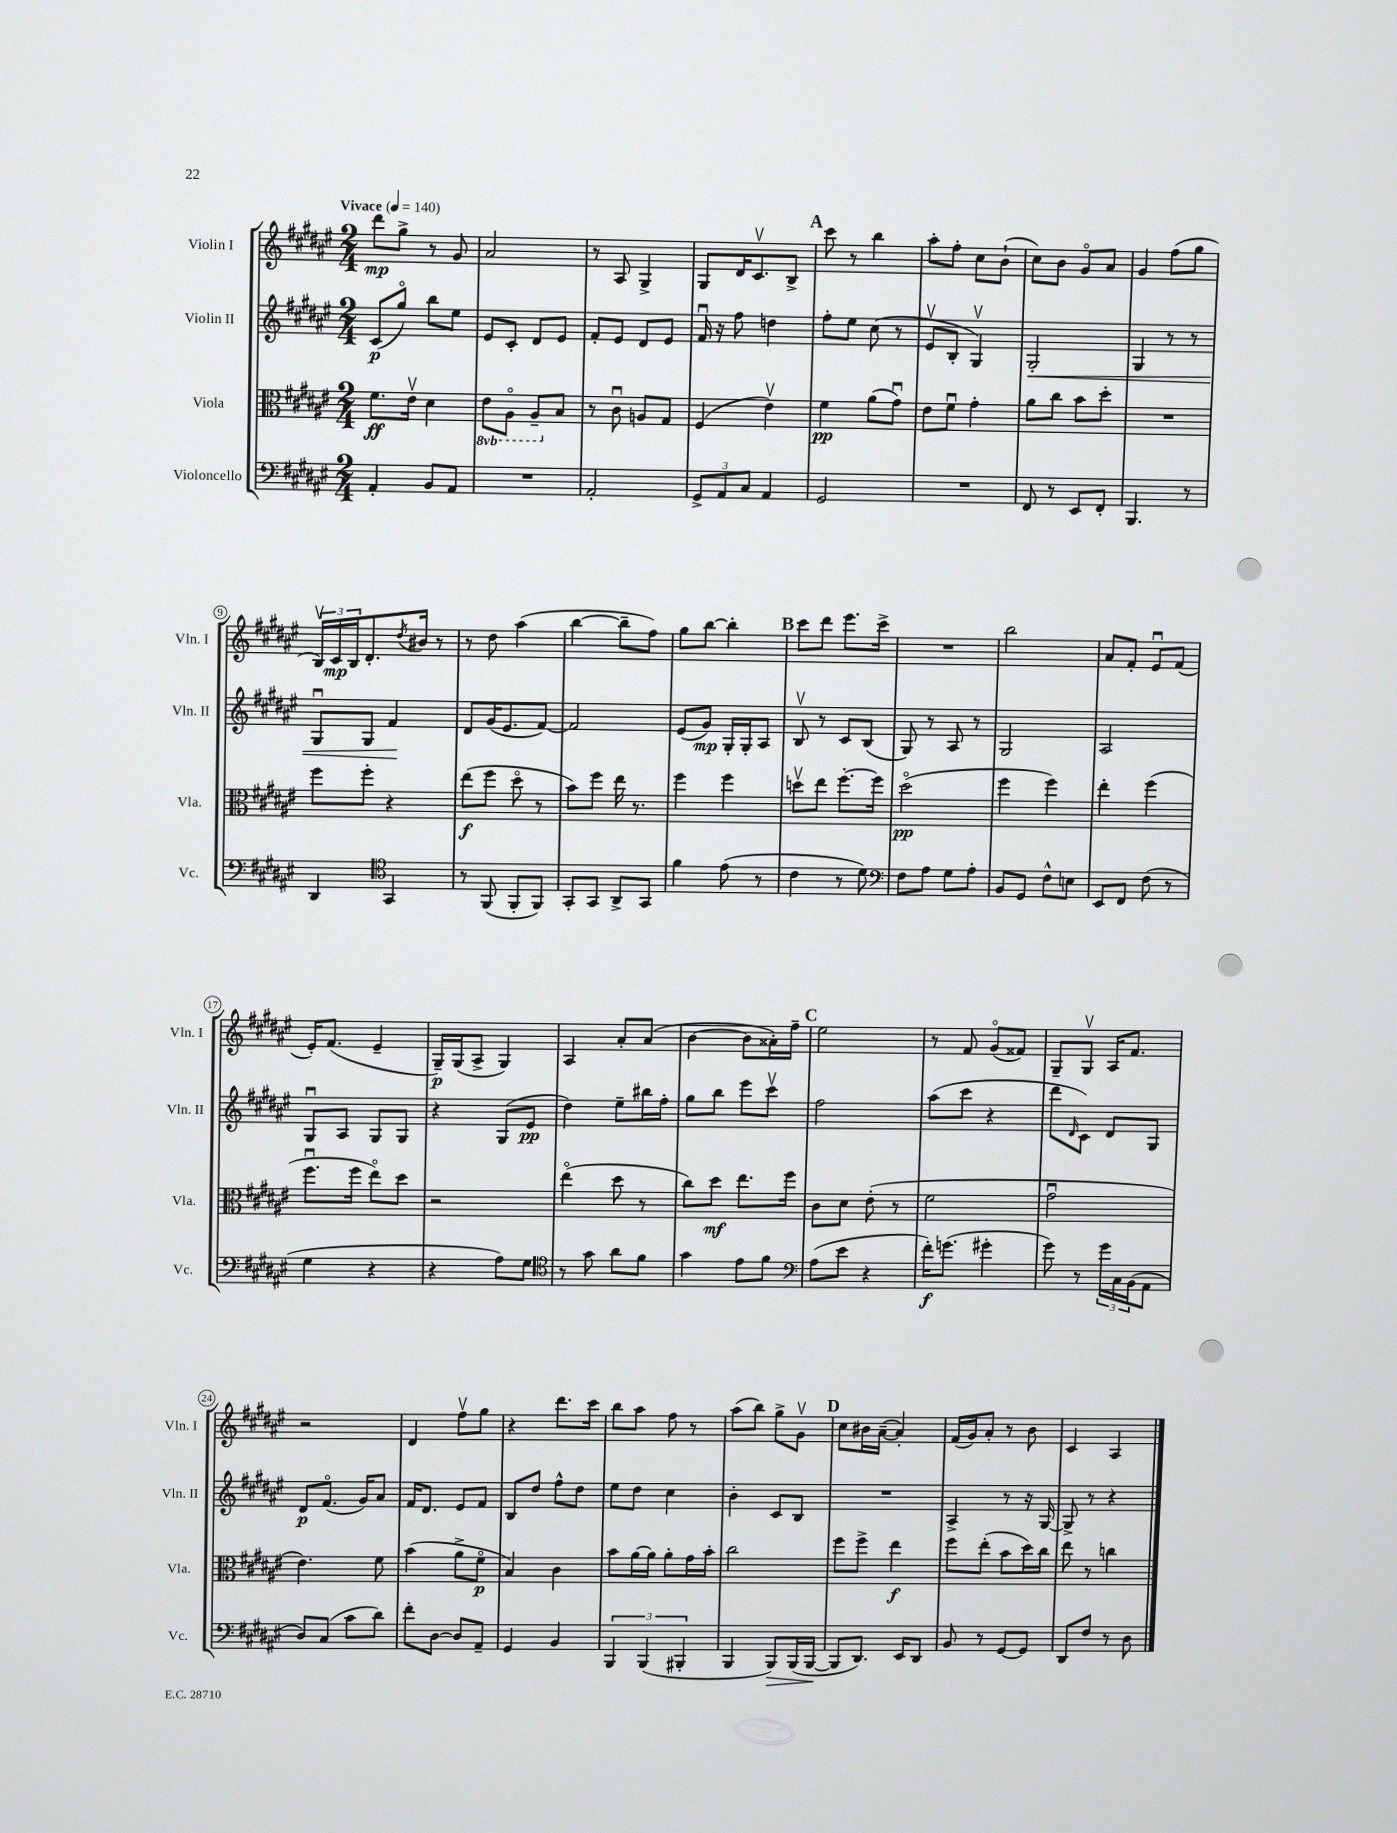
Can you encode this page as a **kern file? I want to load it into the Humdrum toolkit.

**kern	**kern	**kern	**kern
*staff4	*staff3	*staff2	*staff1
*clefF4	*clefC3	*clefG2	*clefG2
*k[f#c#g#d#a#e#]	*k[f#c#g#d#a#e#]	*k[f#c#g#d#a#e#]	*k[f#c#g#d#a#e#]
*M2/4	*M2/4	*M2/4	*M2/4
*MM140	*MM140	*MM140	*MM140
4AA#'/	8.f#\L	(8c#/L	8ddd#\L
.	.	8gg#o/J)	8gg#^\J
.	16e#v\Jk	.	.
8BB/L	4d#\	8bb\L	8r
8AA#/J	.	8ee#\J	8g#/
=	=	=	=
2r	8E#\L	8e#/L	2a#/
.	8AA#o\J	8c#'/J	.
.	8AA#~/L	8d#/L	.
.	8B/J	8e#/J	.
=	=	=	=
2AA#'/	8r	8f#'/L	8r
.	8c#u\	8e#/J	8A#/
.	8A/L	8d#/L	4G#^/
.	8G#/J	8e#/J	.
=	=	=	=
12GG#^/L	(4F#/	16f#u/	8G#/L
.	.	16r	.
12AA#/	.	.	.
.	.	8ff#\	16d#/K
12C#/J	.	.	.
.	.	.	8.c#v/
4AA#/	4e#v\)	4dd\	.
.	.	.	8B^/J
=	=	=	=
2GG#/	4f#\	8ff#'\L	8ccc#\
.	.	8ee#\J	8r
.	(8a#\L	(8cc#\	4bb\
.	8g#u\J)	8r	.
=	=	=	=
2r	8e#\L	8e#v/L	8aa#'\L
.	8f#u\J	8B'/J	8ff#'\J
.	4g#'\	4G#v/)	8cc#\L
.	.	.	(8b`\J
=	=	=	=
8FF#/	8a#\L	2G#'/	8cc#\L)
8r	8cc#\J	.	8b\J
8EE#/L	8b\L	.	8g#o/L
8FF#'/J	8dd#'\J	.	8a#/J
=	=	=	=
4.BBB/	2r	4G#/	4g#/
.	.	8r	(8ff#\L
8r	.	8r	8gg#\J
=	=	=	=
4DD#/	8ff#\L	8G#u/L	24Bv/LL)
.	.	.	24c#/
.	.	.	24B/J
.	8ff#'\J	8G#/J	8.d#'/
*clefC4	*	*	*
4GG#/	4r	4f#/	.
.	.	.	8qdd#/
.	.	.	16b#/Jk
.	.	.	8r
=	=	=	=
8r	(8ee#\L	8d#/L	8r
(8FF#/	8ff#\J	(16g#/K	8dd#\
.	.	8.e#/	.
8FF#'/L	8dd#o\	.	(4aa#\
8FF#/J)	8r	[8f#/J)	.
=	=	=	=
8GG#'/L	8b\L)	2f#/]	[4bb\
8GG#/J	8ff#\J	.	.
8AA#^/L	16ee#\	.	8bb~\]L
.	8.r	.	.
8GG#/J	.	.	8ff#\J)
=	=	=	=
4f#\	4ff#\	(8e#/L	8gg#\L
.	.	8g#/J)	[8bb\J
(8e#\	4ff#\	16G#'/LL	4bb'\]
.	.	16G#'/J	.
8r	.	8A#/J	.
=	=	=	=
4c#\	8ddv\L	8Bv/	8ccc#\L
.	8ee#\J	8r	8ddd#\J
8r	[8.ff#'\L	8c#/L	8.eee#\L
8d#\)	.	(8B/J	.
.	16ff#\]Jk	.	16ccc#^\Jk
=	=	=	=
*clefF4	*	*	*
8F#\L	(2dd#o\	8G#/)	2r
8A#\J	.	8r	.
8G#\L	.	8A#/	.
8A#'\J	.	8r	.
=	=	=	=
8BB/L	4ff#\	2G#/	2bb\
8GG#/J	.	.	.
8F#^^\L	4ff#\)	.	.
8E\J	.	.	.
=	=	=	=
8EE#/L	4ee#'\	2A#/	8a#/L
8FF#/J	.	.	8f#'/J
(8F#\	(4ff#\	.	8e#u/L
8r	.	.	(8f#/J
=	=	=	=
4G#\	8.ff#u\L	8G#u/L	16e#'/LK)
.	.	.	(8.f#/J
.	.	8A#/J	.
.	16ff#\Jk	.	.
4r	8ee#o\L)	8G#/L	4e#~/
.	8dd#\J	8G#/J	.
=	=	=	=
4r	2r	4r	16G#~/LL)
.	.	.	(16G#/J
.	.	.	8A#^/J
8A#\L)	.	(8G#/L	4G#/)
8G#\J	.	8e#/J	.
=	=	=	=
*clefC4	*	*	*
8r	(4ee#o\	4dd#\)	4A#/
8g#\	.	.	.
8a#\L	8dd#\	8ee#~\L	8a#'/L
8f#\J	8r	16bb#\L	(8a#/J
.	.	16ff#'\JJ	.
=	=	=	=
4g#\	8cc#\L)	8gg#\L	[4b\
.	8dd#\J	8bb\J	.
8e#\L	8.ee#\L	8eee#\L	8b\]L
8f#\J	.	8ccc#v\J	16a##'\L)
.	16ff#\Jk	.	16ff#~\JJ
=	=	=	=
*clefF4	*	*	*
(8A#\L	8c#\L	2ff#\	2ee#\
8e#\J	8d#\J	.	.
4r	(8e#'\	.	.
.	8r	.	.
=	=	=	=
16f#'\LK)	2f#\	(8aa#\L	8r
(8.g\J	.	.	.
.	.	8ccc#\J	8f#/
4g#'\	.	4r	(8g#o/L
.	.	.	8f##/J)
=	=	=	=
8g#\)	2g#u\	8ddd#\L	8G#~/L
.	.	16qqd#/	.
8r	.	8c#\J)	8G#v/J
24g#\LL	.	8d#/L	16A#/LK
24C#\	.	.	.
.	.	.	8.f#/J
(24BB\J	.	.	.
8AA#\J	.	8G#/J	.
=	=	=	=
8D#/L)	4.e#\)	8d#/L	2r
(8C#/J	.	(8.f#o/J	.
8c#\L	.	.	.
.	.	16g#/LK)	.
8d#\J)	8f#\	8a#/J	.
=	=	=	=
8f#'\L	(4b\	16f#/LK	4d#/
.	.	8.d#/J	.
[8D#\J	.	.	.
8D#/]L	8a#^\L	8e#/L	8ff#v\L
8AA#~/J	8f#o\J	8f#/J	8gg#\J
=	=	=	=
4GG#/	4B/)	8B/L	4r
.	.	8dd#/J	.
4BB/	4c#\	8ff#^^\L	8.ddd#\L
.	.	8dd#\J	.
.	.	.	16ccc#\Jk
=	=	=	=
6BBB/	8b\L	8ee#\L	8bb\L
.	[16a#\L	8dd#\J	8aa#\J
(6BBB/	.	.	.
.	16a#\]JJ	.	.
.	8a#'\L	4cc#\	8ff#\
6BBB#'/	.	.	.
.	16g#\L	.	8r
.	16b'\JJ	.	.
=	=	=	=
4BBB/	2cc#\	4b'\	(8aa#\L
.	.	.	8bb\J)
8BBB/L)	.	8c#/L	8gg#^\L
(16BBB/L	.	8B/J	8g#v\J
[16BBB/JJ	.	.	.
=	=	=	=
8BBB/]L	8ff#\L	2r	8cc#\L
8.DD#/J)	8ff#^\J	.	16b#\L
.	.	.	([16a#~\JJ
.	4ee#\	.	4a#'/])
16EE#/LK	.	.	.
8DD#/J	.	.	.
=	=	=	=
8BB/	8ff#\L	4A#^/	(16f#/LL
.	.	.	16g#/J)
8r	(8ee#'\J	.	8a#'/J
[8GG#/L	8b\L	8r	8r
8GG#/]J	16dd#\L)	16r	8b\
.	16cc#\JJ	[16G#/	.
=	=	=	=
8DD#/L	8ee#\	8G#^/]	4c#/
8F#/J	8r	8r	.
8r	4cc\	4r	4A#/
8D#\	.	.	.
==	==	==	==
*-	*-	*-	*-
